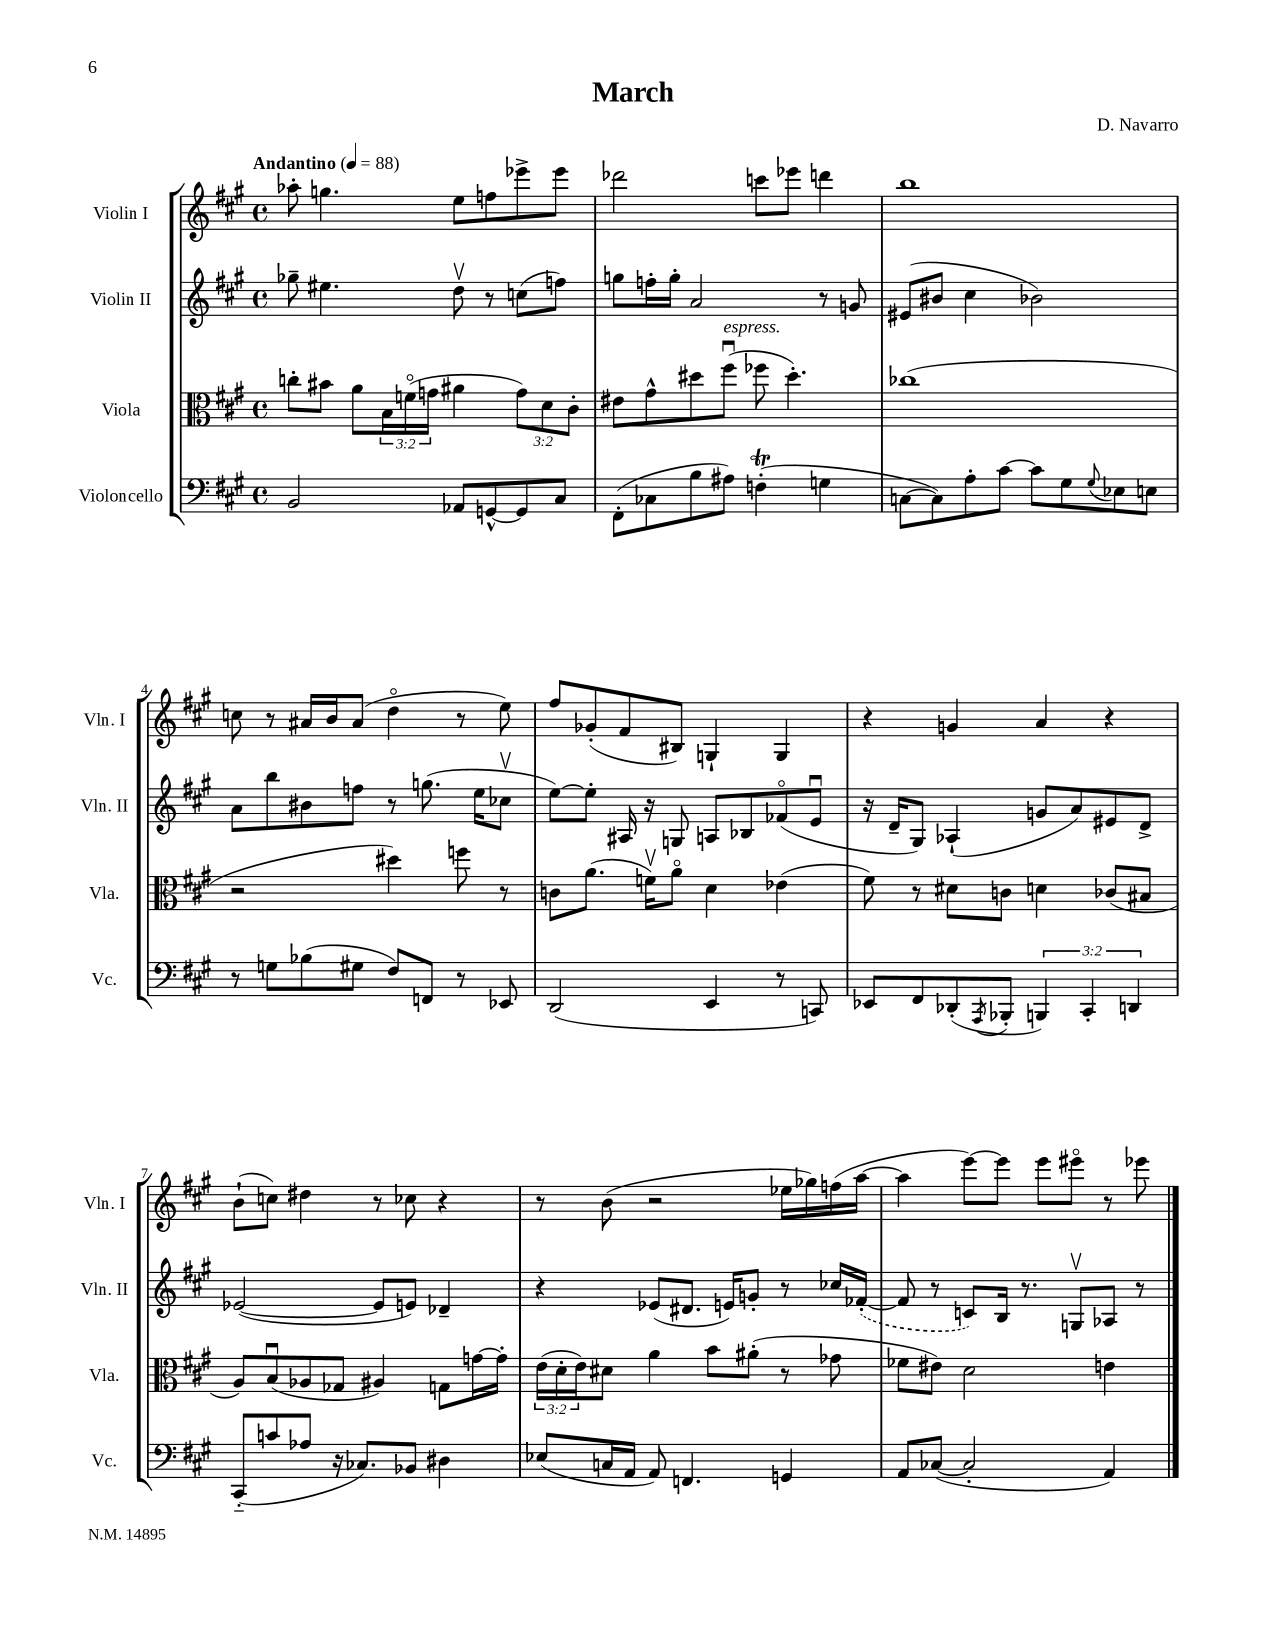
\header { title = "March" composer = "D. Navarro" }
<<
\new StaffGroup <<
\new Staff = "s0" \with { instrumentName = "Violin I" shortInstrumentName = "Vln. I" } {
    \clef treble \key a \major \defaultTimeSignature \time 4/4 \tempo "Andantino" 4 = 88
    aes''8-. g''4. e''8 f''8 ees'''8-> ees'''8 |
    des'''2 c'''8 ees'''8 d'''4 |
    b''1 |
    c''8 r8 ais'16 b'16 ais'8( d''4\flageolet r8 e''8) |
    fis''8 ges'8-.( fis'8 bis8) g4-! g4 |
    r4 g'4 a'4 r4 |
    b'8-!( c''8) dis''4 r8 ces''8 r4 |
    r8 b'8( r2 ees''16 ges''16) f''16( a''16~ |
    a''4 e'''8~) e'''8 e'''8 eis'''8\flageolet r8 ees'''8 \bar "|." |
}
\new Staff = "s1" \with { instrumentName = "Violin II" shortInstrumentName = "Vln. II" } {
    \clef treble \key a \major \defaultTimeSignature \time 4/4
    ges''8-- eis''4. d''8\upbow r8 c''8( f''8) |
    g''8 f''16-. g''16-. a'2 r8 g'8 |
    eis'8( bis'8 cis''4 bes'2) |
    a'8 b''8 bis'8 f''8 r8 g''8.( e''16 ces''8\upbow |
    e''8~) e''8-. ais16 r16 g8 a8 bes8 fes'8\flageolet( e'8\downbow |
    r16 d'16-- gis8) aes4-!( g'8 a'8) eis'8 d'8-> |
    ees'2~( ees'8 e'8) des'4-- |
    r4 ees'8( dis'8. e'16) g'8-. r8 ces''16 \once \slurDashed fes'16~-.( |
    fes'8 r8 c'8) b16 r8. g8\upbow aes8 r8 \bar "|." |
}
\new Staff = "s2" \with { instrumentName = "Viola" shortInstrumentName = "Vla." } {
    \clef alto \key a \major \defaultTimeSignature \time 4/4 \override Staff.TupletNumber.text = #tuplet-number::calc-fraction-text
    c''8-. bis'8 a'8 \tuplet 3/2 { b16 f'16\flageolet( g'16 } ais'4 \tuplet 3/2 { g'8) d'8 cis'8-. } |
    eis'8 gis'8-^ dis''8 fis''8\downbow^\markup { \italic "espress." }( fes''8 dis''4.-.) |
    ces''1( |
    r2 dis''4) f''8 r8 |
    c'8 a'8.( f'16\upbow) a'8\flageolet d'4 ees'4( |
    fis'8) r8 dis'8 c'8 d'4 ces'8( bis8 |
    a8) b8\downbow( aes8 ges8 ais4) g8 g'16~ g'16-. |
    \tuplet 3/2 { e'16( d'16-. e'16) } dis'8 a'4 b'8 ais'8-.( r8 ges'8 |
    fes'8 eis'8) d'2 e'4 \bar "|." |
}
\new Staff = "s3" \with { instrumentName = "Violoncello" shortInstrumentName = "Vc." } {
    \clef bass \key a \major \defaultTimeSignature \time 4/4 \override Staff.TupletNumber.text = #tuplet-number::calc-fraction-text
    b,2 aes,8 g,8~-^ g,8 cis8 |
    fis,8-.( ces8 b8 ais8) f4-.\trill( g4 |
    c8~ c8) a8-. cis'8~ cis'8 gis8 \appoggiatura { gis8 } ees8 e8 |
    r8 g8 bes8( gis8 fis8) f,8 r8 ees,8 |
    d,2( e,4 r8 c,8) |
    ees,8 fis,8 des,8-.( \acciaccatura { a,,8 } bes,,8-. \tuplet 3/2 { b,,4) cis,4-. d,4 } |
    cis,8-_( c'8 aes8 r16 ces8.) bes,8 dis4 |
    ees8( c16 a,16 a,8) f,4. g,4 |
    a,8 ces8~( ces2-. a,4) \bar "|." |
}
>>
>>
